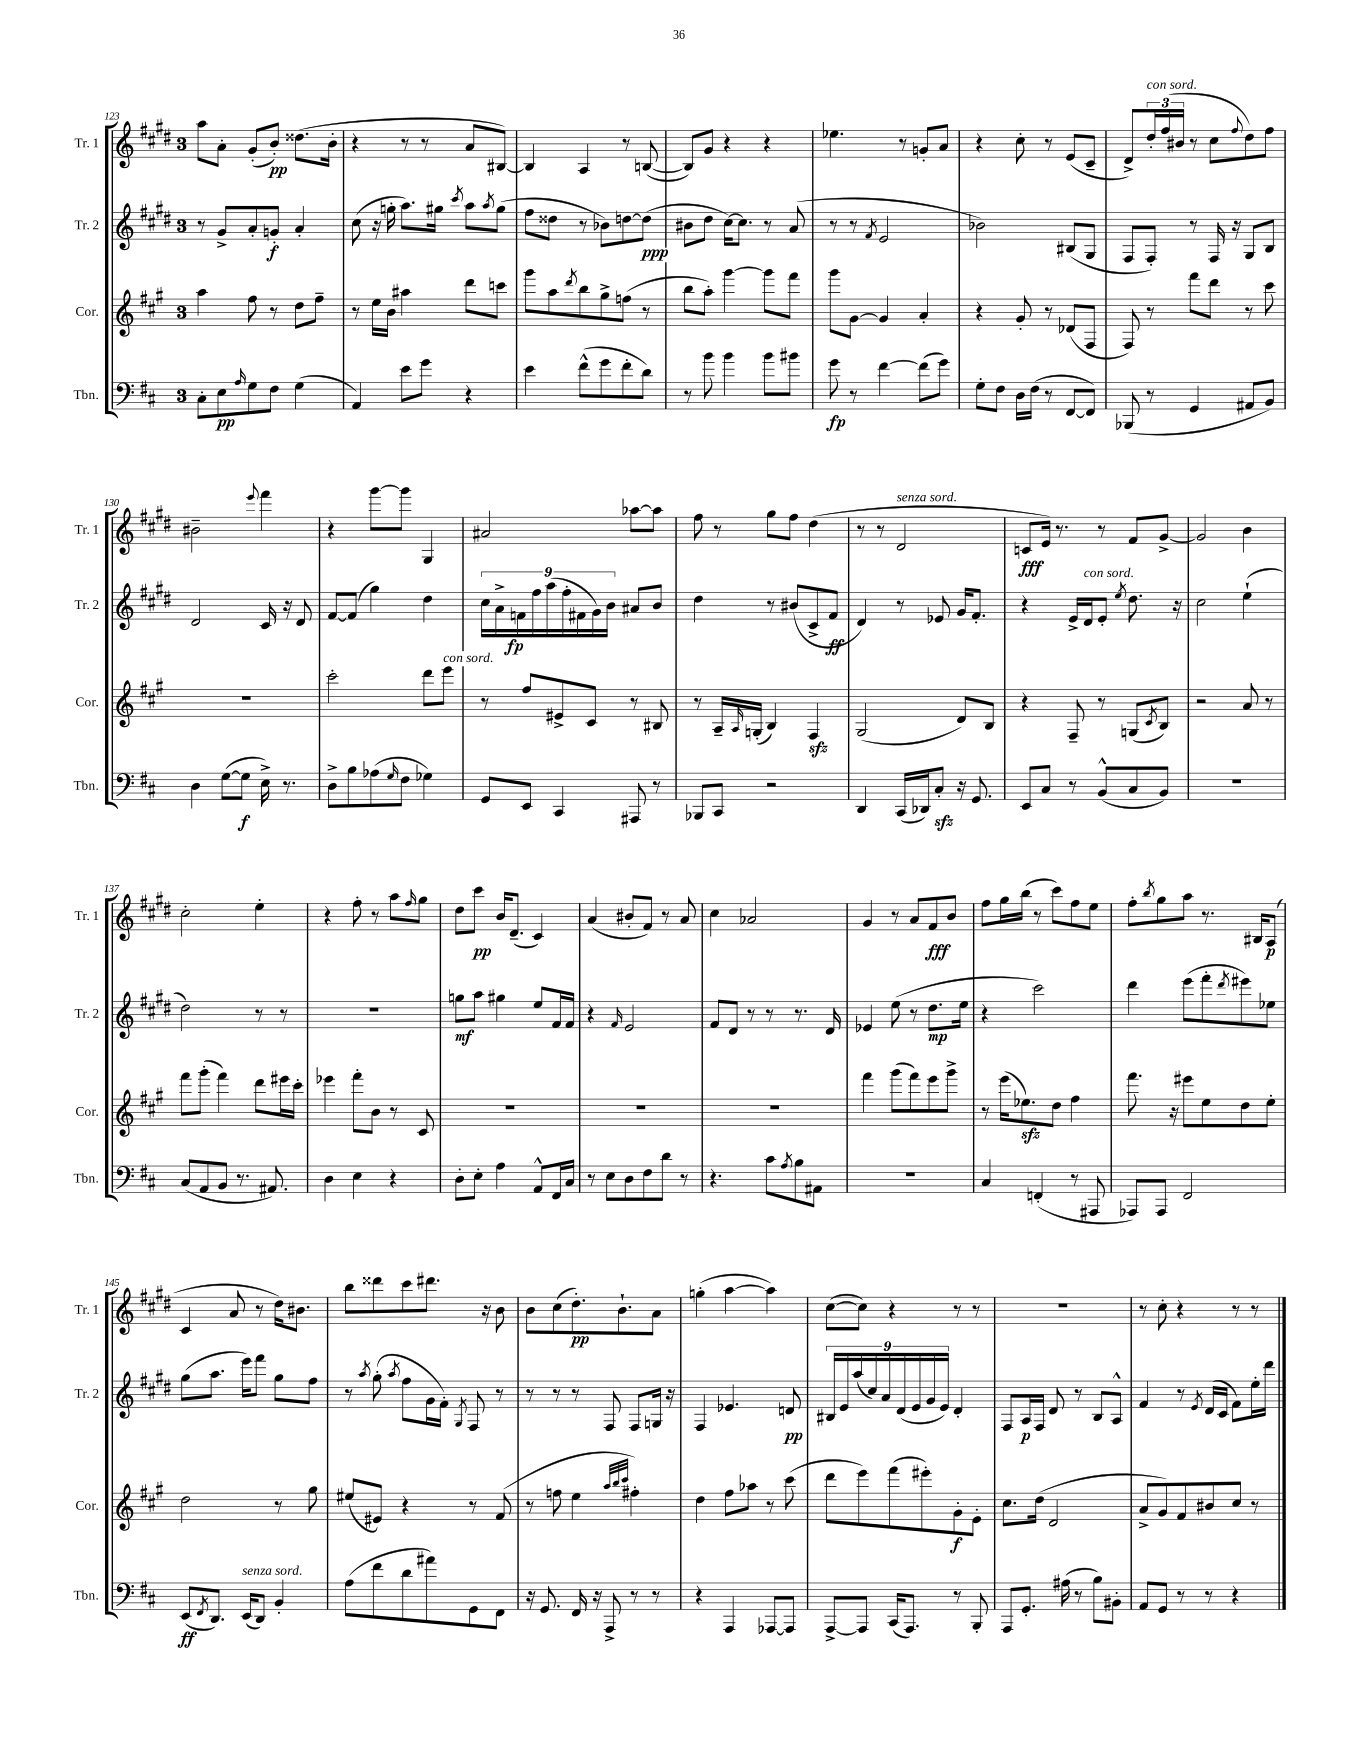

**kern	**dynam	**kern	**dynam	**kern	**dynam	**kern	**dynam
*part4	*part4	*part3	*part3	*part2	*part2	*part1	*part1
*staff4	*staff4	*staff3	*staff3	*staff2	*staff2	*staff1	*staff1
*I"Tbn.	*	*I"Cor.	*	*I"Tr. 2	*	*I"Tr. 1	*
*I'Tbn.	*	*I'Cor.	*	*I'Tr. 2	*	*I'Tr. 1	*
*clefF4	*	*clefG2	*	*clefG2	*	*clefG2	*
*k[f#c#]	*	*k[f#c#g#]	*	*k[f#c#g#d#]	*	*k[f#c#g#d#]	*
*M3/4	*	*M3/4	*	*M3/4	*	*M3/4	*
=123	=123	=123	=123	=123	=123	=123	=123
8C#'\L	.	4aa\	.	8r	.	8aa\L	.
8E\	pp	.	.	8g#^/L	.	8a'\J	.
16qqA/	.	.	.	.	.	.	.
8G\	.	8ff#\	.	8a'/	.	(8g#'/L	.
8F#\J	.	8r	.	8gn'/J	f	8b'/J)	pp
(4G\	.	8dd\L	.	4a'/	.	(8.dd##X\L	.
.	.	8ff#~\J	.	.	.	.	.
.	.	.	.	.	.	16b'\Jk	.
=124	=124	=124	=124	=124	=124	=124	=124
4AA/)	.	8r	.	(8cc#\	.	4r	.
.	.	16ee\LL	.	16r	.	.	.
.	.	16b\JJ	.	16ggn'\	.	.	.
8e\L	.	4aa#X\	.	8.aa\L)	.	8r	.
8g\J	.	.	.	.	.	8r	.
.	.	.	.	16gg#X\Jk	.	.	.
.	.	.	.	8qccc#/	.	.	.
4r	.	8ddd\L	.	8aa\L	.	8a/L	.
.	.	.	.	8qaa/	.	.	.
.	.	8cccn\J	.	(8gg#\J	.	[8B#X/J)	.
=125	=125	=125	=125	=125	=125	=125	=125
4e\	.	8ggg#\L	.	8ff#\L	.	4B#/]	.
.	.	8aa\	.	8dd##X\J	.	.	.
.	.	8qddd/	.	.	.	.	.
(8f#^^\L	.	8bb\	.	8r	.	4A/	.
8g\	.	8gg#^\	.	8b-X\L)	.	.	.
8f#'\	.	(8ffn\J	.	[8ddn\	.	8r	.
8d\J)	.	8r	.	(8dd\J]	ppp	([8Bn/	.
=126	=126	=126	=126	=126	=126	=126	=126
8r	.	8bb\L	.	8b#X\L	.	8B/L])	.
8b\	.	8aa'\J)	.	8dd#\J	.	8g#/J	.
4b\	.	[4ggg#\	.	[16cc#\KL)	.	4r	.
.	.	.	.	8.cc#\J]	.	.	.
8b\L	.	8ggg#\L]	.	8r	.	4r	.
8b#X\J	.	8fff#\J	.	(8a/	.	.	.
=127	=127	=127	=127	=127	=127	=127	=127
8g\	fp	8ggg#\L	.	8r	.	4.ee-X\	.
8r	.	[8g#\J	.	8r	.	.	.
.	.	.	.	8qf#/	.	.	.
[4f#\	.	4g#/]	.	2e/	.	.	.
.	.	.	.	.	.	8r	.
(8f#\L]	.	4a'/	.	.	.	8gn'/L	.
8g\J)	.	.	.	.	.	8a/J	.
=128	=128	=128	=128	=128	=128	=128	=128
8G'\L	.	4r	.	2b-X\)	.	4r	.
8F#\J	.	.	.	.	.	.	.
16D\LL	.	8g#'/	.	.	.	8cc#'\	.
(16F#\JJ	.	.	.	.	.	.	.
8r	.	8r	.	.	.	8r	.
[8FF#/L	.	(8d-X/L	.	(8B#X/L	.	(8e/L	.
8FF#/J])	.	8F#/J	.	8G#/J	.	8c#~/J	.
=129	=129	=129	=129	=129	=129	=129	=129
(8BBB-X/	.	8F#/)	.	8F#/L	.	8d#^/L)	.
!	!	!	!	!	!	!LO:TX:a:i:t=con sord.	!
8r	.	8r	.	8F#'/J)	.	24dd#'/L	.
.	.	.	.	.	.	(24ff#/	.
.	.	.	.	.	.	24b#X/JJ	.
4GG/	.	8fff#\L	.	8r	.	8r	.
.	.	8ddd\J	.	16F#/	.	8cc#\L	.
.	.	.	.	16r	.	.	.
.	.	.	.	.	.	8qqff#/	.
8AA#X/L	.	8r	.	8G#/L	.	8dd#\)	.
8BB/J)	.	8ccc#\	.	8B/J	.	8ff#\J	.
!!LO:LB:g=z
=130	=130	=130	=130	=130	=130	=130	=130
4D\	.	2.r	.	2d#/	.	2b#X~\	.
([8G\L	.	.	.	.	.	.	.
8G\J]	f	.	.	.	.	.	.
.	.	.	.	.	.	8qqeee/	.
16E^\)	.	.	.	16c#/	.	4fff#\	.
8.r	.	.	.	16r	.	.	.
.	.	.	.	8d#/	.	.	.
=131	=131	=131	=131	=131	=131	=131	=131
8D^\L	.	2ccc#'\	.	[8f#/L	.	4r	.
8B\	.	.	.	(8f#/J]	.	.	.
(8A-X\	.	.	.	4gg#\)	.	[8ggg#\L	.
16qqG/	.	.	.	.	.	.	.
8F#\J	.	.	.	.	.	8ggg#\J]	.
4G-X\)	.	8ddd\L	.	4dd#\	.	4G#/	.
!	!	!LO:TX:a:i:t=con sord.	!	!	!	!	!
.	.	8eee\J	.	.	.	.	.
=132	=132	=132	=132	=132	=132	=132	=132
8GG/L	.	8r	.	18cc#\LL	.	2a#X/	.
.	.	.	.	18a^\	.	.	.
.	.	.	.	18fn\	fp	.	.
8EE/J	.	8ff#/L	.	.	.	.	.
.	.	.	.	18ff#\	.	.	.
.	.	.	.	(18aa\	.	.	.
4CC#/	.	8e#X^/	.	.	.	.	.
.	.	.	.	18ff#'\	.	.	.
.	.	.	.	18f#X\	.	.	.
.	.	8c#/J	.	.	.	.	.
.	.	.	.	18g#\)	.	.	.
.	.	.	.	18b\JJ	.	.	.
8AAA#X/	.	8r	.	8a#X/L	.	[8aa-X\L	.
8r	.	8B#X/	.	8b/J	.	8aa-\J]	.
=133	=133	=133	=133	=133	=133	=133	=133
8BBB-X/L	.	8r	.	4dd#\	.	8ff#\	.
8CC#/J	.	16A~/LL	.	.	.	8r	.
.	.	16qqA/	.	.	.	.	.
.	.	(16Gn'/JJ	.	.	.	.	.
2r	.	4B/)	.	8r	.	8gg#\L	.
.	.	.	.	(8b#X/L	.	8ff#\J	.
.	.	4F#zz/	.	8c#^/	.	(4dd#\	.
.	.	.	.	8f#/J	ff	.	.
=134	=134	=134	=134	=134	=134	=134	=134
4DD/	.	(2G#/	.	4d#/)	.	8r	.
.	.	.	.	.	.	8r	.
!	!	!	!	!	!	!LO:TX:a:i:t=senza sord.	!
(16CC#/LL	.	.	.	8r	.	2d#/	.
16DD-X/J)	.	.	.	.	.	.	.
8C#zz'/J	.	.	.	8e-X/	.	.	.
16r	.	8d/L)	.	16g#/KL	.	.	.
8.GG/	.	.	.	8.f#'/J	.	.	.
.	.	8B/J	.	.	.	.	.
=135	=135	=135	=135	=135	=135	=135	=135
8EE/L	.	4r	.	4r	.	8cn/L	fff
8C#/J	.	.	.	.	.	16e/Jk)	.
.	.	.	.	.	.	8.r	.
8r	.	8F#~/	.	16e^/LL	.	.	.
!	!	!	!	!LO:TX:a:i:t=con sord.	!	!	!
.	.	.	.	16d#/J	.	.	.
(8BB^^/L	.	8r	.	8e'/J	.	8r	.
.	.	.	.	8qee/	.	.	.
8C#/	.	(8Gn/L	.	8.dd#\	.	8f#/L	.
.	.	8qc#/	.	.	.	.	.
8BB/J)	.	8B/J)	.	.	.	[8g#^/J	.
.	.	.	.	16r	.	.	.
=136	=136	=136	=136	=136	=136	=136	=136
2.r	.	2r	.	2cc#\	.	2g#/]	.
.	.	8a/	.	(4ee`\	.	4b\	.
.	.	8r	.	.	.	.	.
!!LO:LB:g=z
=137	=137	=137	=137	=137	=137	=137	=137
(8C#/L	.	8fff#\L	.	2dd#\)	.	2cc#'\	.
8AA/	.	(8ggg#'\J	.	.	.	.	.
8BB/J	.	4fff#\)	.	.	.	.	.
8.r	.	.	.	.	.	.	.
.	.	8ddd\L	.	8r	.	4ee'\	.
8.AA#X/)	.	.	.	.	.	.	.
.	.	16eee#X\L	.	8r	.	.	.
.	.	16ccc#'\JJ	.	.	.	.	.
=138	=138	=138	=138	=138	=138	=138	=138
4D\	.	4eee-X\	.	2.r	.	4r	.
4E\	.	8fff#'\L	.	.	.	8ff#'\	.
.	.	8b\J	.	.	.	8r	.
4r	.	8r	.	.	.	8aa\L	.
.	.	.	.	.	.	16qqff#/	.
.	.	8c#/	.	.	.	8gg#\J	.
=139	=139	=139	=139	=139	=139	=139	=139
8D'\L	.	2.r	.	8ggn\L	mf	8dd#\L	.
8E'\J	.	.	.	8aa\J	.	8ccc#\J	pp
4A\	.	.	.	4gg#X\	.	16b/KL	.
.	.	.	.	.	.	(8.d#~/J	.
8AA^^/L	.	.	.	8ee/L	.	4c#/)	.
16FF#/L	.	.	.	16f#/L	.	.	.
16C#/JJ	.	.	.	16f#/JJ	.	.	.
=140	=140	=140	=140	=140	=140	=140	=140
8r	.	2.r	.	4r	.	(4a/	.
8E\L	.	.	.	.	.	.	.
.	.	.	.	16qqf#/	.	.	.
8D\	.	.	.	2e/	.	8b#X'/L	.
8F#\	.	.	.	.	.	8f#/J)	.
8d\J	.	.	.	.	.	8r	.
8r	.	.	.	.	.	8a/	.
=141	=141	=141	=141	=141	=141	=141	=141
4.r	.	2.r	.	8f#/L	.	4cc#\	.
.	.	.	.	8d#/J	.	.	.
.	.	.	.	8r	.	2a-X/	.
8c#\L	.	.	.	8r	.	.	.
8qA/	.	.	.	.	.	.	.
8B\	.	.	.	8.r	.	.	.
8AA#X\J	.	.	.	.	.	.	.
.	.	.	.	16d#/	.	.	.
=142	=142	=142	=142	=142	=142	=142	=142
2.r	.	4fff#\	.	4e-X/	.	4g#/	.
.	.	(8ggg#\L	.	(8ee\	.	8r	.
.	.	8fff#\)	.	8r	.	8a/L	.
.	.	8eee\	.	8.dd#\L	mp	8f#/	fff
.	.	8ggg#^\J	.	.	.	8b/J	.
.	.	.	.	16ee\Jk	.	.	.
=143	=143	=143	=143	=143	=143	=143	=143
4C#/	.	8r	.	4r	.	8ff#\L	.
.	.	(16eee\KL	.	.	.	16gg#\L	.
.	.	8.ee-Xzz\)	.	.	.	(16bb\JJ	.
(4FFn'/	.	.	.	2ccc#\)	.	8r	.
.	.	8dd\J	.	.	.	8ccc#\L)	.
8r	.	4ff#\	.	.	.	8ff#\	.
8AAA#X/	.	.	.	.	.	8ee\J	.
=144	=144	=144	=144	=144	=144	=144	=144
8AAA-X/L)	.	8.fff#\	.	4ddd#\	.	8ff#'\L	.
.	.	.	.	.	.	8qbb/	.
8AAA-/J	.	.	.	.	.	8gg#\	.
.	.	16r	.	.	.	.	.
2FF#/	.	8eee#X\L	.	(8eee\L	.	8aa\J	.
.	.	8ee\	.	8fff#'\	.	8.r	.
.	.	.	.	8qddd#/	.	.	.
.	.	8dd\	.	8eee#X\)	.	.	.
.	.	.	.	.	.	16B#X/KL	.
.	.	8ee'\J	.	8ee-X\J	.	(8A/J	p
!!LO:LB:g=z
=145	=145	=145	=145	=145	=145	=145	=145
(8EE/L	ff	2dd\	.	(8gg#\L	.	4c#/	.
8qFF#/	.	.	.	.	.	.	.
8.DD/J)	.	.	.	8.aa\J	.	.	.
.	.	.	.	.	.	8a/	.
!LO:TX:a:i:t=senza sord.	!	!	!	!	!	!	!
(16EE/KL	.	.	.	16eee\KL)	.	.	.
8DD/J)	.	.	.	8fff#\J	.	8r	.
4BB'/	.	8r	.	8gg#\L	.	16dd#\KL)	.
.	.	.	.	.	.	8.b#X\J	.
.	.	8gg#\	.	8ff#\J	.	.	.
=146	=146	=146	=146	=146	=146	=146	=146
(8A\L	.	(8ee#X/L	.	8r	.	8bb\L	.
.	.	.	.	8qaa/	.	.	.
8f#\	.	8e#X/J)	.	(8gg#'\	.	8ddd##X\	.
.	.	.	.	8qaa/	.	.	.
8d\	.	4r	.	8ff#\L	.	8ccc#\	.
8a#X\)	.	.	.	16g#\L	.	8.ddd#X\J	.
.	.	.	.	16f#'\JJ)	.	.	.
.	.	.	.	8qG#/	.	.	.
8GG\	.	8r	.	8F#/	.	.	.
.	.	.	.	.	.	16r	.
8FF#\J	.	(8f#/	.	8r	.	8b\	.
=147	=147	=147	=147	=147	=147	=147	=147
16r	.	8r	.	8r	.	8b\L	.
8.GG/	.	.	.	.	.	.	.
.	.	8ffn\	.	8r	.	(8cc#\	.
16FF#/	.	4ee\	.	8r	.	8.dd#'\)	pp
16r	.	.	.	.	.	.	.
8AAA^/	.	.	.	8F#/	.	.	.
.	.	.	.	.	.	8.b`\	.
.	.	32qqaa/LLL	.	.	.	.	.
.	.	32qqbb/	.	.	.	.	.
.	.	32qqccc#/JJJ	.	.	.	.	.
8r	.	4ff#X'\)	.	8F#/L	.	.	.
8r	.	.	.	16Gn/Jk	.	8a\J	.
.	.	.	.	16r	.	.	.
=148	=148	=148	=148	=148	=148	=148	=148
4r	.	4dd\	.	4F#/	.	(4ggn'\	.
4AAA/	.	8ff#\L	.	4.e-X/	.	[4aa\	.
.	.	8aa-X\J	.	.	.	.	.
[8AAA-X/L	.	8r	.	.	.	4aa\])	.
8AAA-/J]	.	(8ccc#\	.	8dn/	pp	.	.
=149	=149	=149	=149	=149	=149	=149	=149
[8AAA^/L	.	8ddd\L	.	18B#X/LL	.	([8cc#\L	.
.	.	.	.	18e/	.	.	.
.	.	.	.	(18aa/	.	.	.
8AAA/J]	.	8eee\)	.	.	.	8cc#\J])	.
.	.	.	.	18cc#/)	.	.	.
.	.	.	.	18a/	.	.	.
(16CC#/KL	.	(8fff#\	.	.	.	4r	.
.	.	.	.	(18d#/	.	.	.
8.AAA/J)	.	.	.	.	.	.	.
.	.	.	.	18e/	.	.	.
.	.	8eee#X'\)	.	.	.	.	.
.	.	.	.	18g#/	.	.	.
.	.	.	.	18e/JJ)	.	.	.
8r	.	8g#'\	f	4d#'/	.	8r	.
8BBB'/	.	8e'\J	.	.	.	8r	.
=150	=150	=150	=150	=150	=150	=150	=150
8AAA/L	.	8.cc#\L	.	8F#/L	.	2.r	.
8.GG'/J	.	.	.	16A/L	p	.	.
.	.	(16dd\Jk	.	16F#/JJ	.	.	.
.	.	2d/	.	8d#/	.	.	.
(16A#X\	.	.	.	.	.	.	.
8r	.	.	.	8r	.	.	.
8B\L)	.	.	.	8B/L	.	.	.
8BB#X'\J	.	.	.	8A^^/J	.	.	.
=151	=151	=151	=151	=151	=151	=151	=151
8AA/L	.	8a^/L	.	4f#/	.	8r	.
8GG/J	.	8g#/)	.	.	.	8cc#'\	.
8r	.	8f#/	.	8r	.	4r	.
.	.	.	.	8qe/	.	.	.
8r	.	8b#X/	.	(16d#/LL	.	.	.
.	.	.	.	16c#/JJ	.	.	.
4r	.	8cc#/J	.	8f#\L)	.	8r	.
.	.	8r	.	16ee'\L	.	8r	.
.	.	.	.	16ddd#\JJ	.	.	.
==	==	==	==	==	==	==	==
*-	*-	*-	*-	*-	*-	*-	*-
